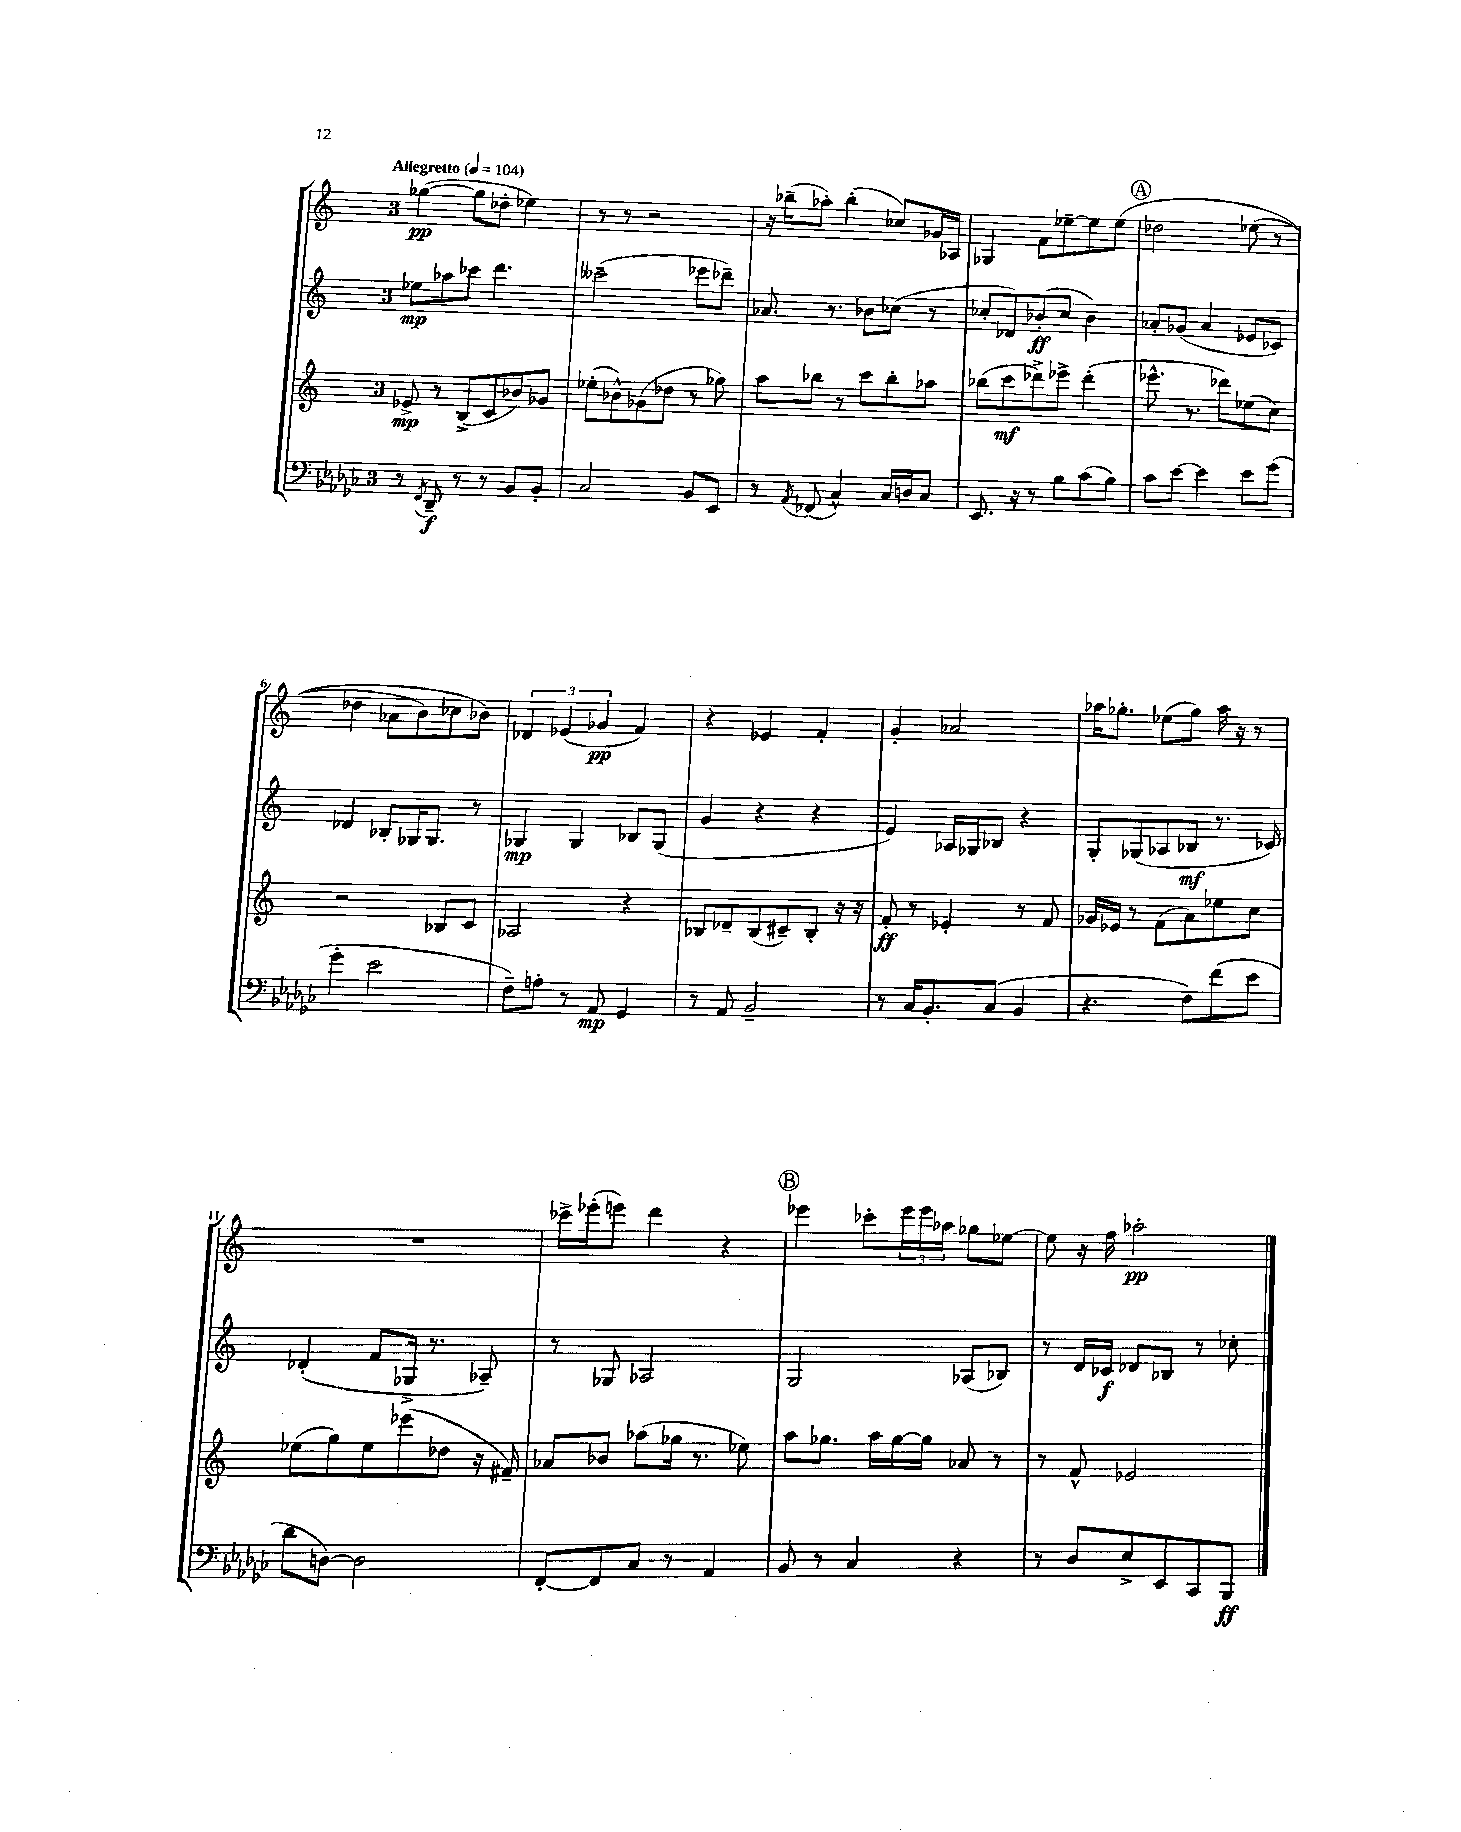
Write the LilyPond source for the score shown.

<<
\new StaffGroup <<
\new Staff = "s0" {
    \clef treble \key c \major \once \override Staff.TimeSignature.style = #'single-digit \time 3/4 \tempo "Allegretto" 4 = 104
    ges''4~\pp( ges''8 des''8-. ees''4) |
    r8 r8 r2 |
    r16 bes''16--( aes''8-.) bes''4-.( ces''8) ges'16 aes16 |
    ges4 f'8 ees''8~-- ees''8 ees''8\( |
    \mark \markup { \circle "A" } des''2 ees''8( r8 |
    des''4 aes'8 b'8) ces''8 bes'8\) |
    \tuplet 3/2 { des'4 ees'4( ges'4\pp } f'4) |
    r4 ees'4 f'4-. |
    g'4-. aes'2 |
    aes''16 ges''8.-. ees''8( ges''8) aes''16 r16 r8 |
    R2. |
    ces'''16-> ees'''16-.( e'''8) d'''4 r4 |
    \mark \markup { \circle "B" } ees'''4 ces'''8-. \tuplet 3/2 { ees'''16 ees'''16 aes''16 } ges''8 ees''8~ |
    ees''8 r16 f''16 aes''2-.\pp \bar "|." |
}
\new Staff = "s1" {
    \clef treble \key c \major \once \override Staff.TimeSignature.style = #'single-digit \time 3/4
    ees''8\mp aes''8 ces'''8 d'''4. |
    ceses'''2--( ees'''8 des'''8--) |
    aes'8. r8. bes'8 ces''8( r8 |
    ces''8-. des'8) bes'8-.\ff( ces''8 bes'4) |
    \mark \markup { \circle "A" } aes'8-. ges'8( aes'4 ees'8 ces'8) |
    des'4 bes8-. ges16 ges8. r8 |
    ges4\mp ges4 bes8 ges8( |
    g'4 r4 r4 |
    e'4) aes16 ges16 bes8 r4 |
    g8-. ges8( aes8 bes8\mf r8. ces'16) |
    des'4-.( f'8 ges16-> r8. aes8--) |
    r8 ges8 aes2 |
    \mark \markup { \circle "B" } g2 aes8( bes8) |
    r8 d'16 ces'16\f des'8 bes8 r8 ces''8-. \bar "|." |
}
\new Staff = "s2" {
    \clef treble \key c \major \once \override Staff.TimeSignature.style = #'single-digit \time 3/4
    ees'8->\mp r8 b8->( c'8 bes'8) ges'8 |
    ees''8-.( bes'8-^) ges'8( des''8 r8 ges''8) |
    a''8 bes''8 r8 c'''8 bes''8-. aes''8 |
    bes''8( c'''8\mf des'''8->) ees'''8-> des'''4-.( |
    \mark \markup { \circle "A" } ees'''8.-^ r8. des'''8) ees''8( c''8) |
    r2 bes8 c'8 |
    aes2 r4 |
    bes8 des'8-- bes8( cis'8--) bes8-. r16 r16 |
    f'8-.\ff r8 ees'4-. r8 f'8 |
    ges'16 ees'16 r8 f'8( a'8) ees''8 c''8 |
    ees''8( g''8) ees''8 ees'''8( des''8 r16 fis'16--) |
    aes'8 bes'8 aes''8( ges''16 r8. ees''8) |
    \mark \markup { \circle "B" } a''8 ges''8. a''16 ges''16~ ges''16 aes'8 r8 |
    r8 f'8-^ ees'2 \bar "|." |
}
\new Staff = "s3" {
    \clef bass \key ges \major \once \override Staff.TimeSignature.style = #'single-digit \time 3/4
    r8 \acciaccatura { f,8 } des,8--\f r8 r8 bes,8 bes,8-. |
    ces2 bes,8 ees,8 |
    r8 \acciaccatura { aes,8 } fes,8( ces4-^) ces16 d16 ces8 |
    ees,8. r16 r8 bes8 ces'8( bes8) |
    \mark \markup { \circle "A" } ces'8 ees'8~ ees'4 ees'8 ges'8( |
    ges'4-. ees'2 |
    f8--) a8-. r8 aes,8\mp ges,4 |
    r8 aes,8 bes,2-- |
    r8 ces16 bes,8.-. ces8( bes,4 |
    r4. f8) f'8( ees'8 |
    des'8 d8~) d2 |
    f,8~-. f,8 ces8 r8 aes,4 |
    \mark \markup { \circle "B" } bes,8 r8 ces4 r4 |
    r8 des8 ees8-> ees,8 ces,8 bes,,8\ff \bar "|." |
}
>>
>>
